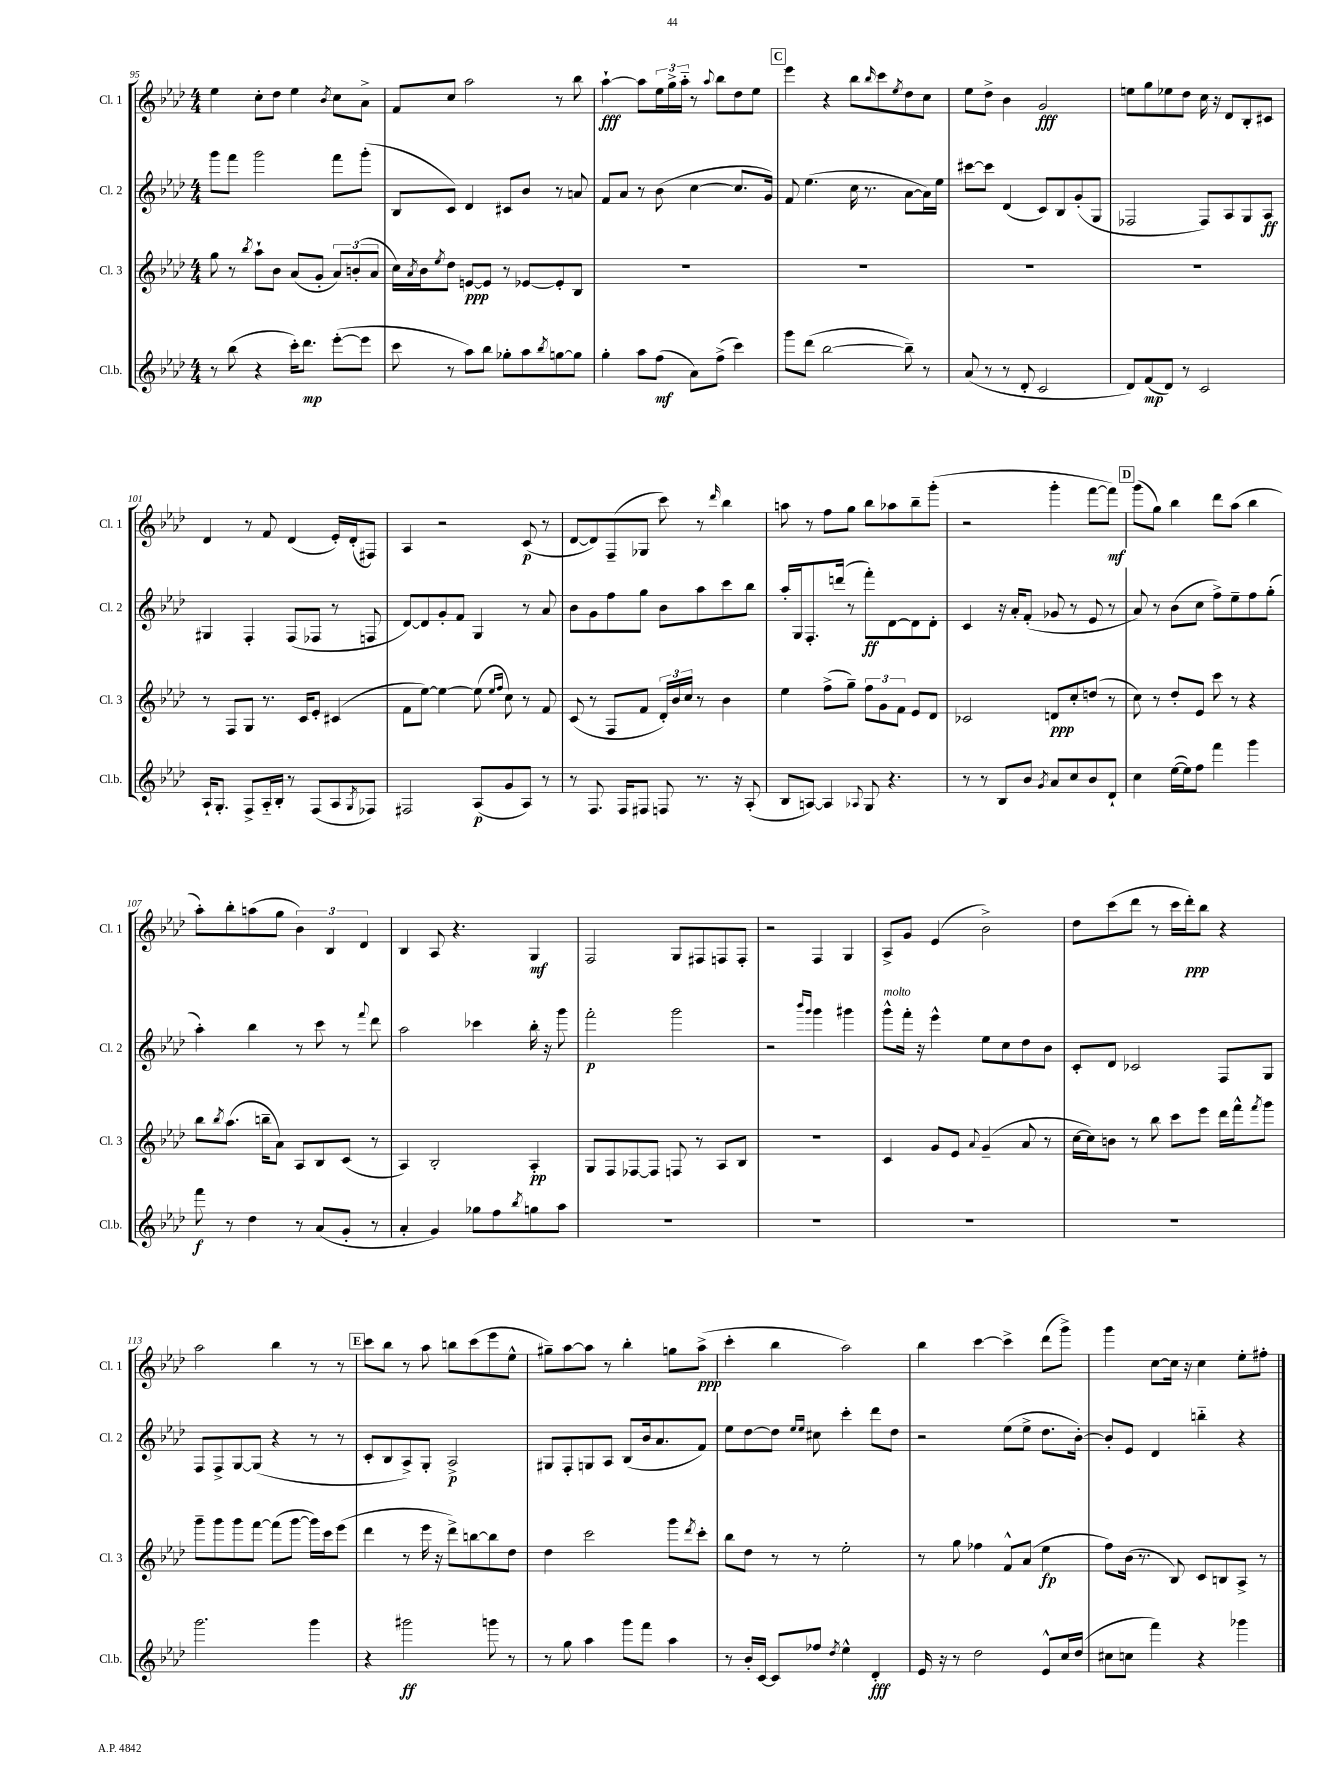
<<
\new StaffGroup <<
\new Staff = "s0" \with { instrumentName = "Cl. 1" shortInstrumentName = "Cl. 1" } {
    \clef treble \key aes \major \numericTimeSignature \time 4/4
    ees''4 c''8-. des''8 ees''4 \acciaccatura { bes'8 } c''8 aes'8-> |
    f'8 c''8 aes''2 r8 bes''8 |
    aes''4~-!\fff aes''8 \tuplet 3/2 { ees''16 g''16-> aes''16-_ } r8 \appoggiatura { aes''8 } bes''8 des''8 ees''8 |
    \mark \markup { \box "C" } ees'''4 r4 bes''8 \grace { bes''16 } c'''8 \acciaccatura { ees''8 } des''8 c''8 |
    ees''8 des''8-> bes'4 g'2\fff |
    e''8 g''8 ees''8 des''8 c''16 r16 des'8 bes8-. cis'8 |
    des'4 r8 f'8 des'4( ees'16-.) des'16-.( fis8) |
    aes4 r2 c'8\p( r8 |
    des'8~ des'8) f8--( ges8 c'''8) r8 \grace { des'''16 } bes''4 |
    a''8 r8 f''8 g''8 bes''8 aes''8 bes''8-- g'''8-.( |
    r2 g'''4-. f'''8~ f'''8\mf) |
    \mark \markup { \box "D" } g'''8( g''8) bes''4 des'''8 aes''8( bes''4 |
    aes''8-.) bes''8-. a''8( g''8 \tuplet 3/2 { bes'4) bes4 des'4 } |
    bes4 aes8 r4. g4\mf |
    f2 g8 fis8 f8 f8-. |
    r2 f4 g4 |
    aes8-> g'8 ees'4( bes'2->) |
    des''8 c'''8( des'''8 r8 c'''16 des'''16-.\ppp) bes''8 r4 |
    aes''2 bes''4 r8 r8 |
    \mark \markup { \box "E" } c'''8 bes''8 r8 aes''8 b''8 c'''8( ees'''8 ees''8-^ |
    gis''8--) aes''8~ aes''8 r8 bes''4-. g''8 aes''8->\ppp( |
    c'''4-. bes''4 aes''2) |
    bes''4 c'''4~ c'''4-> des'''8( g'''8->) |
    g'''4 c''8~ c''16 r16 c''4 ees''8-. fis''8-. \bar "|." |
}
\new Staff = "s1" \with { instrumentName = "Cl. 2" shortInstrumentName = "Cl. 2" } {
    \clef treble \key aes \major \numericTimeSignature \time 4/4
    g'''8 f'''8 g'''2 f'''8 g'''8-.( |
    bes8 c'8) des'4 cis'8 bes'8 r8 a'8 |
    f'8 aes'8 r8 bes'8( c''4~ c''8. g'16) |
    \mark \markup { \box "C" } f'8 ees''4.( c''16 r8. aes'8~ aes'16) ees''16 |
    cis'''8~ cis'''8 des'4( c'8) bes8 g'8-.( g8 |
    fes2 fes8) aes8 g8 aes8\ff |
    gis4 f4-. f8( fes8 r8 f8 |
    des'8~) des'8 g'8-. f'8 g4 r8 aes'8 |
    bes'8 g'8 f''8 g''8 bes'8 aes''8 c'''8 bes''8 |
    aes''16-. g16 f8.-. d'''16( r8 f'''8-.\ff) des'8~ des'8 des'8-. |
    c'4 r16 aes'16-. f'8-.( ges'8 r8 ees'8 r8 |
    \mark \markup { \box "D" } aes'8) r8 bes'8( c''8 f''8->) ees''8-- f''8 g''8-.( |
    aes''4-.) bes''4 r8 c'''8 r8 \appoggiatura { f'''8 } des'''8 |
    aes''2 ces'''4 bes''16-. r16 g'''8 |
    f'''2-.\p g'''2 |
    r2 \grace { bes'''16 g'''16 } g'''4 gis'''4 |
    g'''8-^^\markup { \italic "molto" } f'''16-. r16 ees'''4-^ ees''8 c''8 des''8 bes'8 |
    c'8-. des'8 ces'2 f8 g8 |
    f8 f8-> g8~ g8( r4 r8 r8 |
    \mark \markup { \box "E" } c'8-. bes8 aes8->) g8-. aes2->\p |
    gis8 f8-. g8 aes8 bes8( bes'16 aes'8. f'8) |
    ees''8 des''8~ des''8 \grace { ees''16 ees''16 } cis''8 c'''4-. des'''8 des''8 |
    r2 ees''8( ees''8-> des''8. bes'16~-.) |
    bes'8-. ees'8 des'4 b''4-_ r4 \bar "|." |
}
\new Staff = "s2" \with { instrumentName = "Cl. 3" shortInstrumentName = "Cl. 3" } {
    \clef treble \key aes \major \numericTimeSignature \time 4/4
    g''8 r8 \acciaccatura { bes''8 } aes''8-! bes'8 aes'8( g'8-. \tuplet 3/2 { aes'8) b'8-.( aes'8 } |
    c''16) \acciaccatura { aes'8 } bes'16 \acciaccatura { ees''8 } des''8 e'8~\ppp e'8 r8 ees'8~ ees'8-. bes8 |
    R1 |
    \mark \markup { \box "C" } R1 |
    R1 |
    R1 |
    r8 f8 g8 r8. c'16 ees'8-. cis'4( |
    f'8 ees''8~) ees''4~ ees''8( \grace { ees''16 f''16 } c''8) r8 f'8 |
    c'8( r8 f8 f'8 \tuplet 3/2 { des'16-.) bes'16 c''16 } r8 bes'4 |
    ees''4 f''8->( g''8--) \tuplet 3/2 { f''8 g'8 f'8 } ees'8 des'8 |
    ces'2 d'8\ppp c''8-. d''8( r8 |
    \mark \markup { \box "D" } c''8) r8 des''8-. ees'8 c'''8 r8 r4 |
    bes''8 \acciaccatura { bes''8 } aes''8.( b''16-- aes'8) aes8 bes8 c'8( r8 |
    aes4) bes2-. aes4-.\pp |
    g8 f8 fes8~ fes8 f8 r8 aes8 bes8 |
    R1 |
    c'4 g'8 ees'8 \appoggiatura { aes'8 } g'4--( aes'8 r8 |
    c''16~ c''16) b'8 r8 bes''8 c'''8 ees'''8 des'''16 f'''16-^ \acciaccatura { f'''8 } g'''8 |
    g'''8-- g'''8 g'''8 f'''8~ f'''8( g'''8~ g'''16) c'''16 ees'''8( |
    \mark \markup { \box "E" } des'''4 r8 ees'''16 r16 des'''8->) b''8~ b''8 des''8 |
    des''4 c'''2 g'''8 \acciaccatura { des'''8 } c'''8-. |
    bes''8 des''8 r8 r8 ees''2-. |
    r8 g''8 fes''4 f'8-^ aes'8( ees''4\fp |
    f''8) bes'16( r8. bes8) c'8 b8 aes8-> r8 \bar "|." |
}
\new Staff = "s3" \with { instrumentName = "Cl.b." shortInstrumentName = "Cl.b." } {
    \clef treble \key aes \major \numericTimeSignature \time 4/4
    r8 bes''8( r4 c'''16-.) des'''8.\mp ees'''8~-.( ees'''8 |
    c'''8 r8 aes''8) bes''8 ges''8-. aes''8 \acciaccatura { bes''8 } g''8~ g''8 |
    g''4-. aes''8 f''8\mf( aes'8) f''8->( c'''4) |
    \mark \markup { \box "C" } g'''8 des'''8( bes''2~ bes''8--) r8 |
    aes'8( r8 r8 des'8-. c'2 |
    des'8) f'8\mp( des'8) r8 c'2 |
    aes16-! g8.-. f8-> aes16-_ bes16-. r8 f8( aes8 \acciaccatura { g8 } fes8) |
    fis2 aes8\p( g'8 aes8) r8 |
    r8 f8. f16 fis8 f8 r8. r16 aes8-.( |
    bes8 a8~) a4 \appoggiatura { aes8 } g8 r4. |
    r8 r8 bes8 bes'8 \acciaccatura { g'8 } aes'8 c''8 bes'8 des'8-! |
    \mark \markup { \box "D" } c''4 ees''16~( ees''16) f''8 f'''4 g'''4 |
    f'''8\f r8 des''4 r8 aes'8( g'8-. r8 |
    aes'4-. g'4) ges''8 f''8 \acciaccatura { bes''8 } g''8 aes''8 |
    R1 |
    R1 |
    R1 |
    R1 |
    g'''2. g'''4 |
    \mark \markup { \box "E" } r4 gis'''2\ff g'''8 r8 |
    r8 g''8 aes''4 g'''8 f'''8 aes''4 |
    r8 bes'16-. c'16~ c'8 fes''8 \acciaccatura { des''8 } ees''4-^ des'4-.\fff |
    ees'16 r16 r8 des''2 ees'8-^ c''16 des''16( |
    cis''8 c''8 f'''4) r4 ges'''4 \bar "|." |
}
>>
>>
\layout { \context { \Score currentBarNumber = #95 } }
